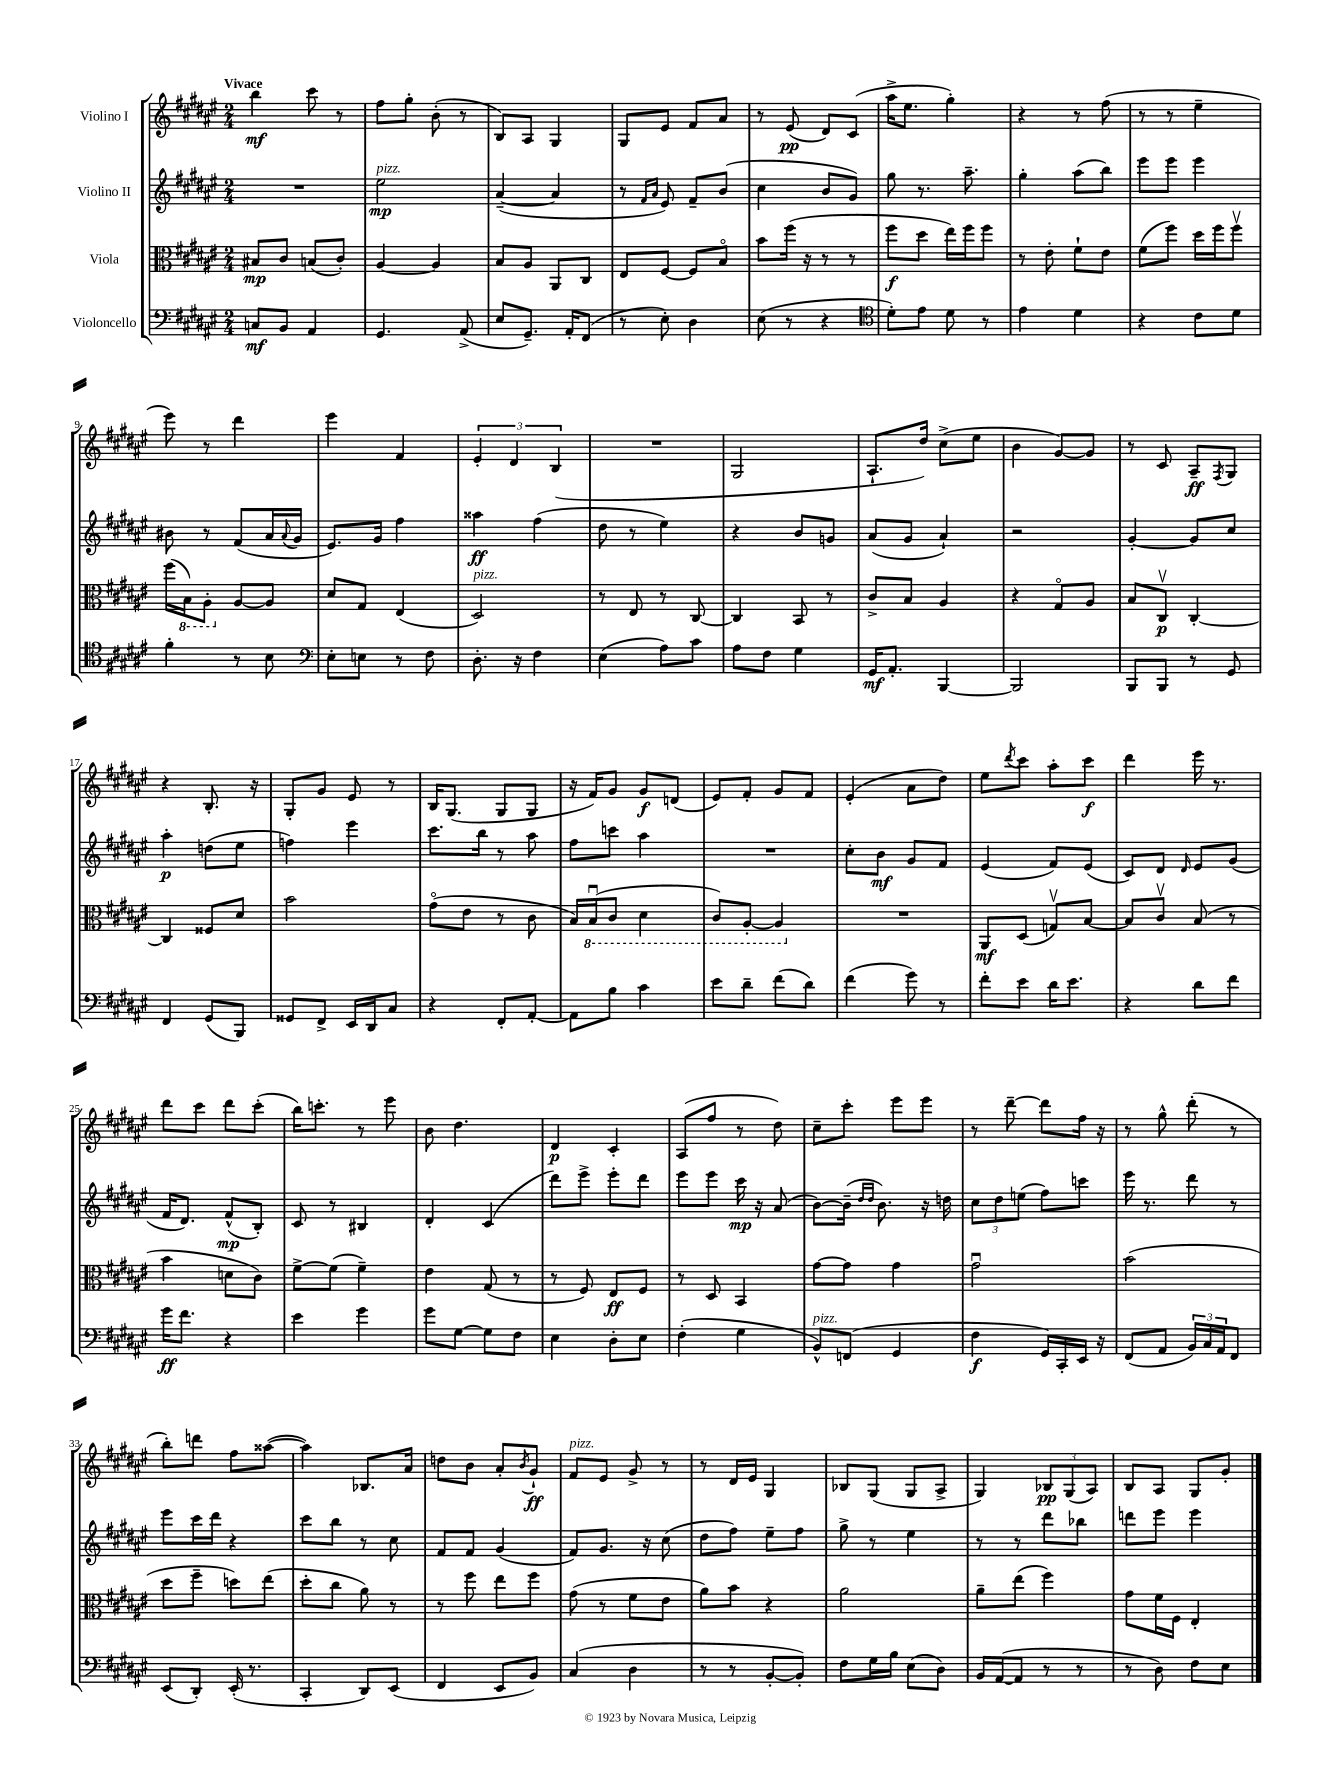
<<
\new StaffGroup <<
\new Staff = "s0" \with { instrumentName = "Violino I" } {
    \clef treble \key fis \major \numericTimeSignature \time 2/4 \tempo "Vivace"
    b''4\mf cis'''8 r8 |
    fis''8 gis''8-. b'8-.( r8 |
    b8) ais8 gis4 |
    gis8 eis'8 fis'8 ais'8 |
    r8 eis'8\pp( dis'8) cis'8( |
    ais''16-> eis''8. gis''4-.) |
    r4 r8 fis''8( |
    r8 r8 eis''4-- |
    eis'''8) r8 dis'''4 |
    eis'''4 fis'4 |
    \tuplet 3/2 { eis'4-. dis'4 b4( } |
    R2 |
    gis2 |
    ais8.-! dis''16) cis''8->( eis''8 |
    b'4 gis'8~) gis'8 |
    r8 cis'8 ais8--\ff \acciaccatura { fis8 } gis8 |
    r4 b8.-. r16 |
    gis8-. gis'8 eis'8 r8 |
    b16 gis8.( gis8 gis8 |
    r16 fis'16) gis'8 gis'8\f d'8( |
    eis'8) fis'8-. gis'8 fis'8 |
    eis'4-.( ais'8 dis''8) |
    eis''8 \acciaccatura { dis'''8 } cis'''8 ais''8-. cis'''8\f |
    dis'''4 eis'''16 r8. |
    dis'''8 cis'''8 dis'''8 cis'''8-.( |
    b''16) c'''8.-. r8 eis'''8 |
    b'8 dis''4. |
    dis'4\p cis'4-. |
    ais8( fis''8 r8 dis''8) |
    cis''8-- cis'''8-. eis'''8 eis'''8 |
    r8 dis'''8~-- dis'''8 fis''16 r16 |
    r8 gis''8-^ dis'''8-.( r8 |
    b''8-.) d'''8 fis''8 aisis''8~( |
    aisis''4) bes8. ais'16 |
    d''8 b'8 ais'8-. \acciaccatura { b'8 } gis'8-!\ff |
    fis'8^\markup { \italic "pizz." } eis'8 gis'8-> r8 |
    r8 dis'16 eis'16 gis4 |
    bes8 gis8( gis8 ais8-> |
    gis4) \tuplet 3/2 { bes8\pp gis8( ais8) } |
    b8 ais8 gis8 gis'8-. \bar "|." |
}
\new Staff = "s1" \with { instrumentName = "Violino II" } {
    \clef treble \key fis \major \numericTimeSignature \time 2/4
    R2 |
    eis''2\mp^\markup { \italic "pizz." } |
    ais'4~--( ais'4 |
    r8 \grace { fis'16 ais'16 } eis'8) fis'8-- b'8( |
    cis''4 b'8 gis'8) |
    gis''8 r8. ais''8.-- |
    gis''4-. ais''8( b''8) |
    eis'''8 eis'''8 eis'''4 |
    bis'8 r8 fis'8( ais'16 \appoggiatura { ais'8 } gis'16 |
    eis'8.) gis'16 fis''4 |
    aisis''4\ff fis''4( |
    dis''8 r8 eis''4) |
    r4 b'8 g'8 |
    ais'8( gis'8 ais'4-!) |
    r2 |
    gis'4~-. gis'8 cis''8 |
    ais''4-.\p d''8( eis''8 |
    f''4) eis'''4 |
    cis'''8. b''16 r8 ais''8 |
    fis''8 c'''8 ais''4 |
    R2 |
    cis''8-. b'8\mf gis'8 fis'8 |
    eis'4( fis'8) eis'8( |
    cis'8) dis'8 \grace { dis'16 } eis'8 gis'8( |
    fis'16 dis'8.) fis'8-^\mp( b8-.) |
    cis'8 r8 bis4 |
    dis'4-. cis'4( |
    dis'''8) eis'''8-> eis'''8-. dis'''8 |
    eis'''8 eis'''8 cis'''16\mp r16 ais'8( |
    b'8~) b'16--( \grace { dis''16 dis''16 } b'8.) r16 d''16 |
    \tuplet 3/2 { cis''8 dis''8 e''8( } fis''8) c'''8 |
    eis'''16 r8. dis'''8 r8 |
    eis'''8 cis'''16 dis'''16 r4 |
    cis'''8 b''8 r8 cis''8 |
    fis'8 fis'8 gis'4( |
    fis'8) gis'8. r16 cis''8( |
    dis''8 fis''8) eis''8-- fis''8 |
    gis''8-> r8 eis''4 |
    r8 r8 dis'''8 bes''8 |
    d'''8 eis'''8 eis'''4 \bar "|." |
}
\new Staff = "s2" \with { instrumentName = "Viola" } {
    \clef alto \key fis \major \numericTimeSignature \time 2/4
    bis8\mp cis'8 b8( cis'8-.) |
    ais4~ ais4 |
    b8 ais8 ais,8 cis8 |
    eis8 fis8~ fis8 b8\flageolet |
    b'8 fis''16( r16 r8 r8 |
    fis''8\f dis''8 eis''16) fis''16 fis''8 |
    r8 eis'8-. fis'8-! eis'8 |
    fis'8( fis''8) dis''16 fis''16 fis''8\upbow |
    fis''16( \ottava #-1 b,16) ais,8-. \ottava #0 ais8~ ais8 |
    dis'8 gis8 eis4( |
    dis2^\markup { \italic "pizz." }) |
    r8 eis8 r8 cis8~ |
    cis4 b,8 r8 |
    cis'8-> b8 ais4 |
    r4 gis8\flageolet ais8 |
    b8 cis8\upbow\p cis4~-. |
    cis4 fisis8 dis'8 |
    b'2 |
    gis'8\flageolet( eis'8 r8 cis'8 |
    b16) \ottava #-1 b,16\downbow( cis8 dis4 |
    cis8) ais,8~-. ais,4 \ottava #0 |
    R2 |
    ais,8\mf dis8( g8\upbow) b8~ |
    b8 cis'8\upbow b8( r8 |
    b'4 d'8 cis'8) |
    fis'8~-> fis'8( fis'4--) |
    eis'4 gis8( r8 |
    r8 fis8) eis8\ff fis8 |
    r8 dis8 b,4 |
    gis'8~ gis'8 gis'4 |
    gis'2\downbow |
    b'2( |
    dis''8 fis''8-- d''8) eis''8( |
    dis''8-. cis''8 ais'8) r8 |
    r8 fis''8 eis''8 fis''8 |
    gis'8( r8 fis'8 eis'8 |
    ais'8) b'8 r4 |
    ais'2 |
    ais'8-- eis''8( fis''4) |
    gis'8 fis'16 fis16 eis4-. \bar "|." |
}
\new Staff = "s3" \with { instrumentName = "Violoncello" } {
    \clef bass \key fis \major \numericTimeSignature \time 2/4
    c8\mf b,8 ais,4 |
    gis,4. ais,8->( |
    eis8 gis,8.--) ais,16-. fis,8( |
    r8 eis8-.) dis4 |
    eis8( r8 r4 |
    \clef tenor dis'8-.) eis'8 dis'8 r8 |
    eis'4 dis'4 |
    r4 cis'8 dis'8 |
    fis'4-. r8 b8 |
    \clef bass eis8-. e8 r8 fis8 |
    dis8.-. r16 fis4 |
    eis4( ais8) cis'8 |
    ais8 fis8 gis4 |
    gis,16\mf ais,8.-. b,,4~ |
    b,,2 |
    b,,8 b,,8 r8 gis,8 |
    fis,4 gis,8( b,,8) |
    gisis,8 fis,8-> eis,16 dis,16 cis8 |
    r4 fis,8-. ais,8~-. |
    ais,8 b8 cis'4 |
    eis'8 dis'8-- fis'8( dis'8) |
    fis'4( gis'8) r8 |
    fis'8-. eis'8 dis'16 eis'8. |
    r4 dis'8 fis'8 |
    gis'16\ff fis'8. r4 |
    eis'4 gis'4 |
    gis'8 gis8~ gis8 fis8 |
    eis4 dis8-. eis8 |
    fis4-.( gis4 |
    b,8-^^\markup { \italic "pizz." }) f,8( gis,4 |
    fis4\f gis,16) cis,16-. eis,16 r16 |
    fis,8( ais,8 \tuplet 3/2 { b,16) cis16 ais,16 } fis,8 |
    eis,8( dis,8-.) eis,16-.( r8. |
    cis,4-. dis,8) eis,8( |
    fis,4 eis,8 b,8) |
    cis4( dis4 |
    r8 r8 b,8~-. b,8-.) |
    fis8 gis16 b16 eis8( dis8) |
    b,16 ais,16~( ais,8 r8 r8 |
    r8 dis8) fis8 eis8 \bar "|." |
}
>>
>>
